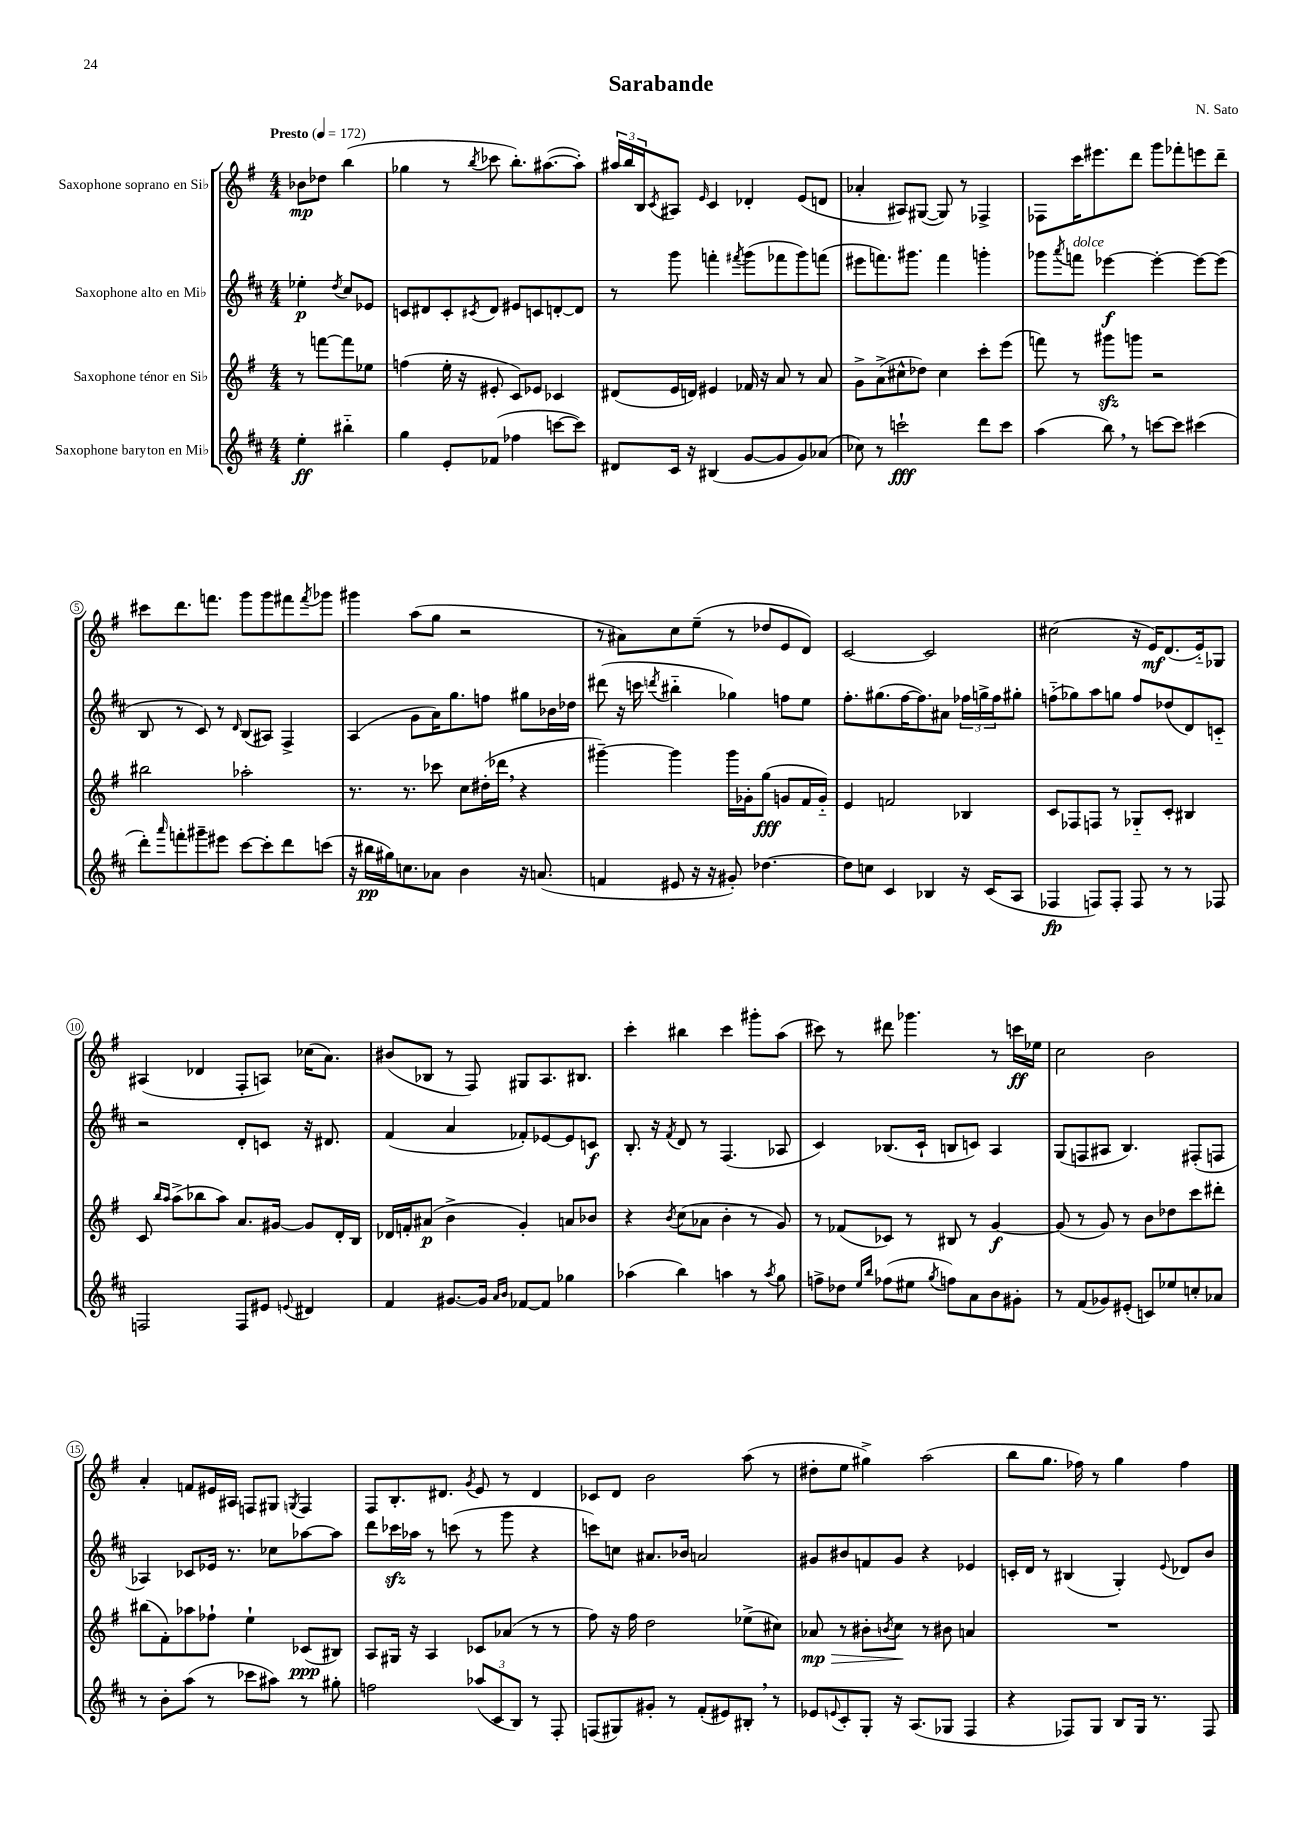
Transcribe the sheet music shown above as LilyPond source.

\header { title = "Sarabande" composer = "N. Sato" }
<<
\new StaffGroup <<
\new Staff = "s0" \with { instrumentName = "Saxophone soprano en Sib" } {
    \clef treble \key g \major \numericTimeSignature \time 4/4 \partial 2 \tempo "Presto" 4 = 172
    bes'8\mp des''8 b''4( |
    ges''4 r8 \acciaccatura { b''8 } ces'''8 b''8.-.) ais''8.~( ais''8-.) |
    \tuplet 3/2 { ais''16 b''16 b16 } \acciaccatura { c'8 } ais8 \grace { e'16 } c'4 des'4-. e'8( d'8 |
    aes'4-. ais8) gis8~( gis8) r8 fes4-> |
    fes8 c'''16 eis'''8. d'''8 g'''8 fes'''8-. e'''8 d'''8-- |
    cis'''8 d'''8. f'''8. g'''8 g'''8 fis'''8 \acciaccatura { fis'''8 } ges'''8 |
    gis'''4 a''8( g''8 r2 |
    r8 ais'8) c''8 e''8--( r8 des''8 e'8 d'8) |
    c'2~ c'2 |
    cis''2( r16 e'16\mf) d'8.( e'16-_) ges8 |
    ais4( des'4 fis8-. a8) ces''16( a'8.) |
    bis'8( bes8 r8 fis8) gis8 a8. bis8. |
    c'''4-. bis''4 c'''4 gis'''8-. a''8( |
    cis'''8) r8 dis'''8 ges'''4. r8 c'''16\ff ees''16 |
    c''2 b'2 |
    a'4-. f'8 eis'16 ais16 f8 gis8 \acciaccatura { g8 } f4 |
    fis8 b8.-. dis'8. \acciaccatura { g'8 } e'8 r8 dis'4 |
    ces'8 d'8 b'2 a''8( r8 |
    dis''8-. e''8 gis''4->) a''2( |
    b''8 g''8. fes''16) r8 g''4 fes''4 \bar "|." |
}
\new Staff = "s1" \with { instrumentName = "Saxophone alto en Mib" } {
    \clef treble \key d \major \numericTimeSignature \time 4/4 \partial 2
    ees''4-.\p \acciaccatura { d''8 } cis''8 ees'8 |
    c'8 dis'8 c'8-. \acciaccatura { cis'8 } dis'8 eis'8 c'8 d'8~-. d'8 |
    r8 g'''8 f'''4-. \acciaccatura { fis'''8 } g'''8( fes'''8 g'''8) f'''8( |
    eis'''8 f'''8.) gis'''8. f'''4 g'''4-. |
    ges'''8 \acciaccatura { a'''8 } f'''8^\markup { \italic "dolce" } ees'''4~\f ees'''4~-. ees'''8~ ees'''8( |
    b8 r8 cis'8) r8 \grace { d'16 } b8( ais8) fis4-> |
    a4( g'8 a'16) g''8. f''8 gis''8 bes'16 des''16 |
    dis'''8( r16 c'''16 \acciaccatura { d'''8 } bis''4-_ ges''4) f''8 e''8 |
    fis''8.-. gis''8.( fis''16~ fis''8.) ais'8 \tuplet 3/2 { fes''16 g''16-> fes''16 } gis''8-. |
    f''8-_( ges''8) a''8 g''8 f''8 des''8( d'8) c'8-_ |
    r2 d'8-. c'8 r16 dis'8. |
    fis'4( a'4 fes'8-.) ees'8~ ees'8 c'8\f |
    b8.-. r16 \acciaccatura { fis'8 } d'8 r8 fis4.( aes8 |
    cis'4) bes8.( cis'16-! b8 c'8) a4 |
    g8( f8 ais8 b4.) fis8-.( f8 |
    aes4) ces'8 ees'16 r8. ces''8 aes''8~ aes''8 |
    d'''8 ces'''16\sfz aes''16 r8 c'''8( r8 g'''8 r4 |
    c'''8) c''8 ais'8. bes'16 a'2 |
    gis'8 bis'8 f'8 gis'8 r4 ees'4 |
    c'16-. d'16 r8 bis4( g4-.) \appoggiatura { e'8 } des'8 b'8 \bar "|." |
}
\new Staff = "s2" \with { instrumentName = "Saxophone ténor en Sib" } {
    \clef treble \key g \major \numericTimeSignature \time 4/4 \partial 2
    r8 f'''8~ f'''8 ees''8 |
    f''4( e''16-. r16 eis'8-. c'8) ees'8 ces'4 |
    dis'8( e'16 d'16) eis'4 fes'16 r16 a'8 r8 a'8 |
    g'8-> a'8->( cis''8-^ des''8) cis''4 c'''8-. e'''8( |
    f'''8) r8 gis'''8\sfz g'''8 r2 |
    bis''2 aes''2-. |
    r8. r8. ces'''8 c''8 dis''16-.( des'''16 \breathe r4 |
    gis'''4~--) gis'''4 gis'''16 ges'16-. g''8\fff( g'8 fis'16 g'16-_) |
    e'4 f'2 bes4 |
    c'8 fes8 f8 r8 ges8-_ c'8-. bis4 |
    c'8 \grace { b''16 a''16 } a''8->( bes''8 a''8) a'8. gis'16~ gis'8 d'16-. b16 |
    des'16 f'16-. ais'8\p( b'4-> g'4-.) a'8 bes'8 |
    r4 \acciaccatura { b'8 } c''8( aes'8 b'4-. r8 g'8) |
    r8 fes'8( ces'8) r8 bis8 r8 g'4~\f |
    g'8( r8 g'8) r8 b'8 des''8 c'''8 dis'''8-. |
    bis''8( fis'8-.) aes''8 fes''8-! e''4-! ces'8\ppp( bis8) |
    a8 gis16 r16 a4 ces'8 aes'8( r8 r8 |
    fis''8) r16 fis''16 d''2 ees''8->( cis''8) |
    aes'8\mp\> r8 bis'8-. \acciaccatura { b'8 } c''8\! r8 bis'8 a'4 |
    R1 \bar "|." |
}
\new Staff = "s3" \with { instrumentName = "Saxophone baryton en Mib" } {
    \clef treble \key d \major \numericTimeSignature \time 4/4 \partial 2
    e''4-.\ff bis''4-_ |
    g''4 e'8-. fes'8( fes''4 c'''8~ c'''8) |
    dis'8 cis'16 r16 bis4( g'8~ g'8 g'8) aes'8( |
    ces''8) r8 c'''2-!\fff d'''8 c'''8 |
    a''4( b''8) \breathe r8 c'''8~ c'''8 cis'''4( |
    d'''8-.) \grace { a'''16 } f'''8-. gis'''8-- eis'''8 cis'''8~ cis'''8-. d'''8 c'''8( |
    r16 bis''16\pp gis''16) c''8. aes'8 b'4 r16 a'8.( |
    f'4 eis'8 r16 r16 gis'8-.) des''4.~ |
    des''8 c''8 cis'4 bes4 r16 cis'16( a8 |
    fes4\fp f8) f8-. f8 r8 r8 fes8 |
    f2 f8 eis'8 \appoggiatura { e'8 } dis'4 |
    fis'4 gis'8.~ gis'16 \grace { a'16 b'16 } fes'8~ fes'8 ges''4 |
    aes''4( b''4) a''4 r8 \acciaccatura { a''8 } g''8 |
    f''8-> des''8 \grace { e''16 b''16 } fes''8( eis''8 \acciaccatura { g''8 } f''8) a'8 b'8 gis'8-. |
    r8 fis'8( ges'8) eis'8-.( c'8) ees''8 c''8-. aes'8 |
    r8 b'8-. a''8( r8 ces'''8 ais''8) r8 gis''8-. |
    f''2 \tuplet 3/2 { aes''8( cis'8 b8) } r8 fis8-. |
    f8( gis8) gis'8-. r8 fis'8-.( eis'8) bis8-. \breathe r8 |
    ees'8 \appoggiatura { e'8 } cis'8-. g8-. r16 a8.( ges8 fis4 |
    r4 fes8) g8 b8 g16 r8. fes8 \bar "|." |
}
>>
>>
\layout { \context { \Score \override BarNumber.stencil = #(make-stencil-circler 0.1 0.3 ly:text-interface::print) } }
